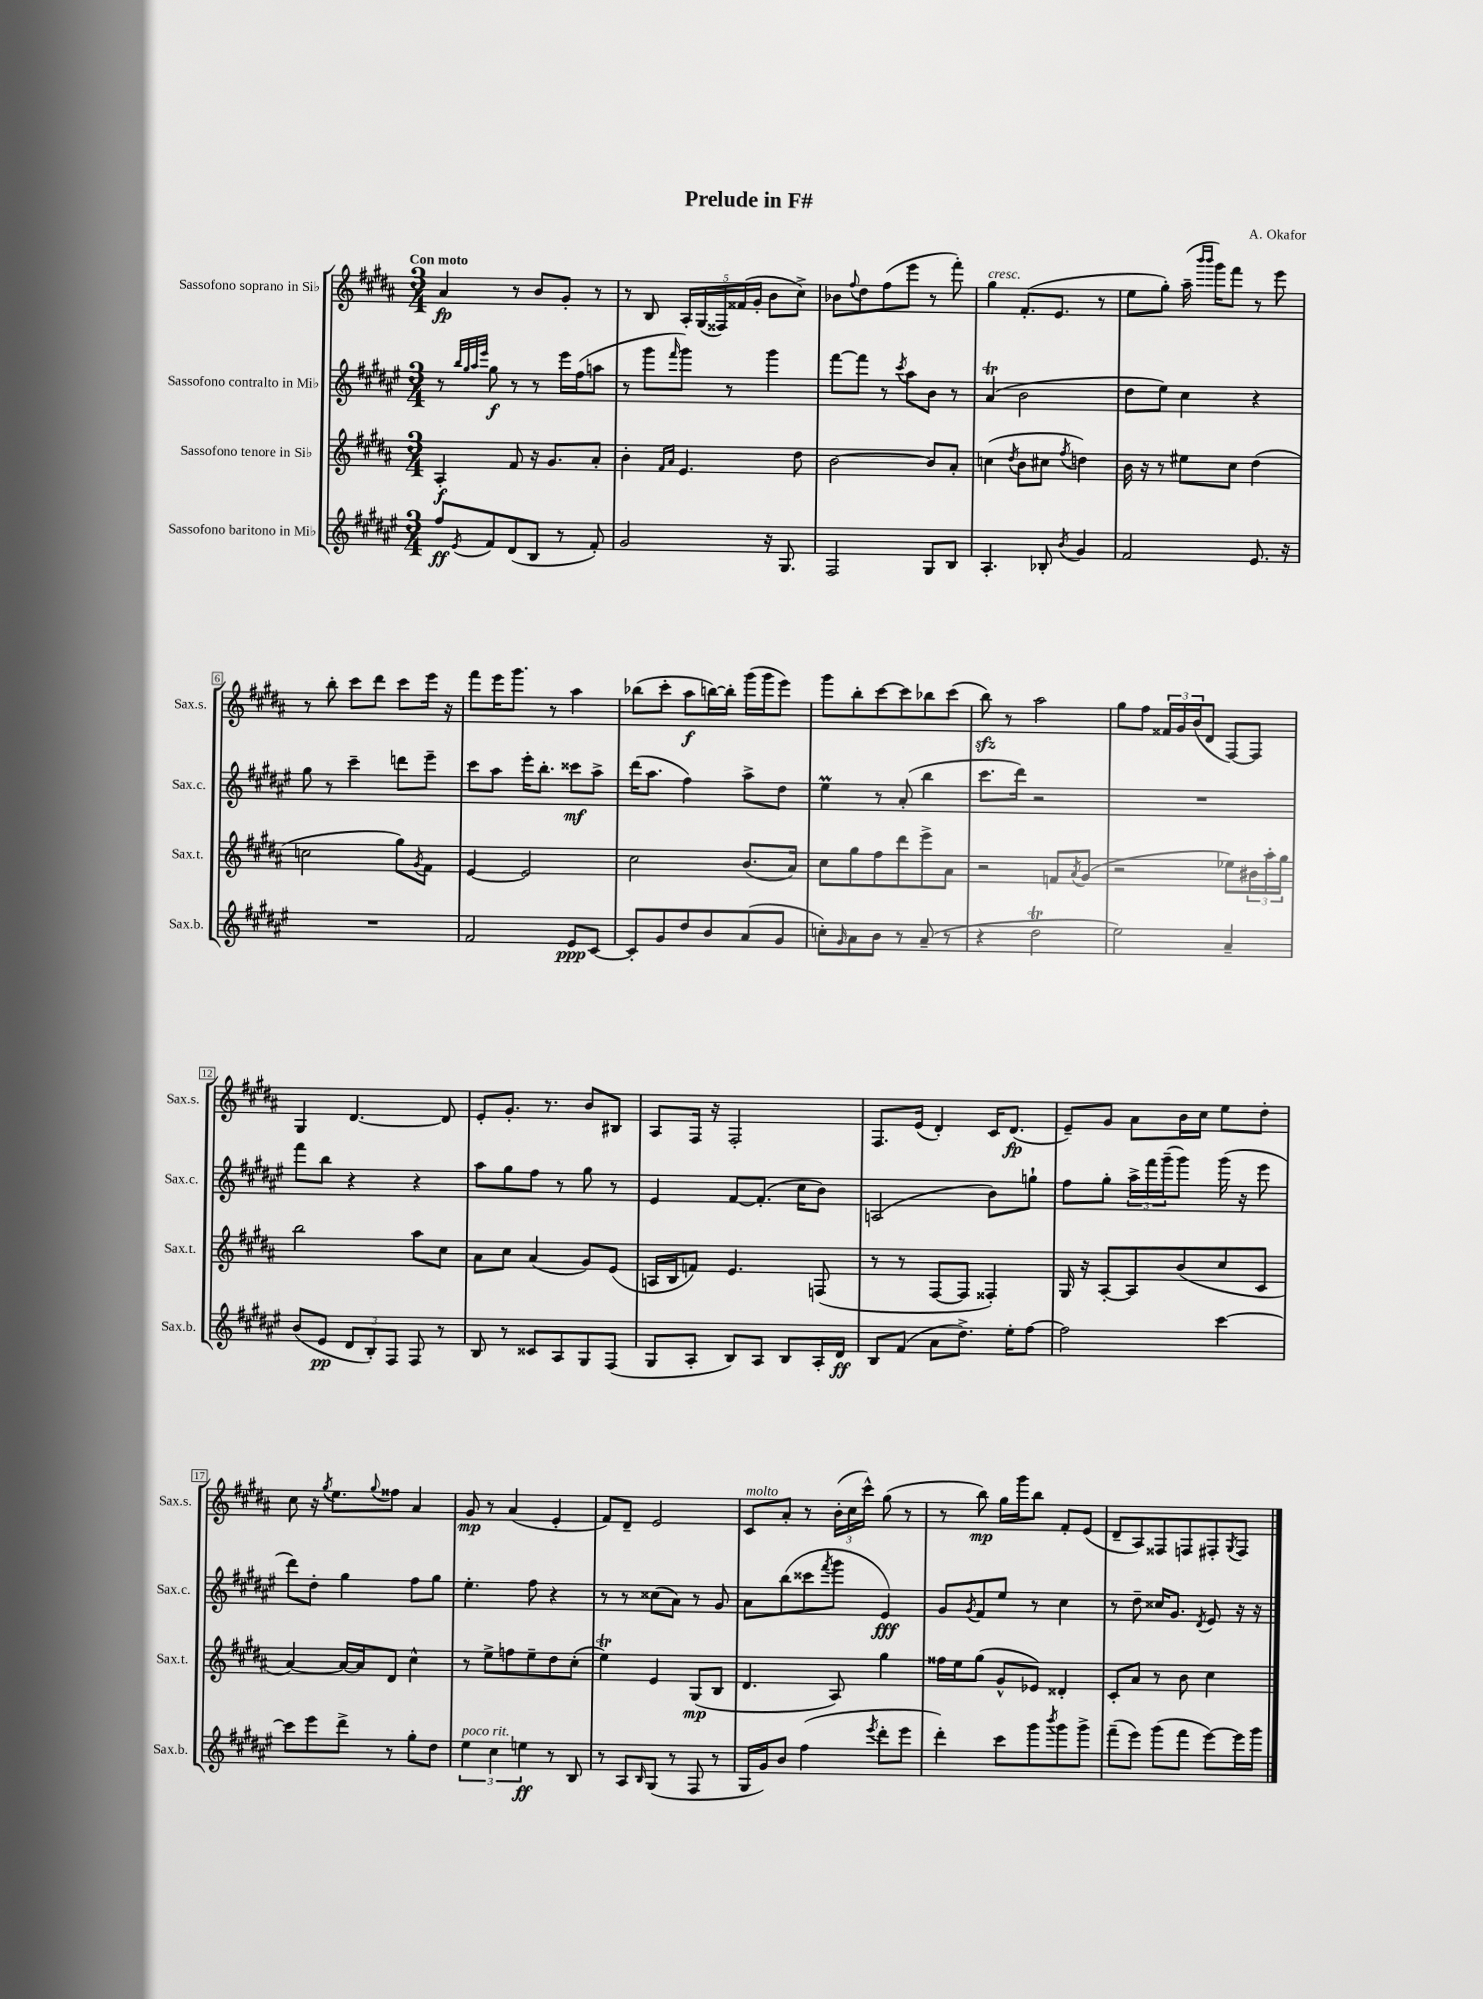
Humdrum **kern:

**kern	**kern	**kern	**kern
*staff4	*staff3	*staff2	*staff1
*clefG2	*clefG2	*clefG2	*clefG2
*k[f#c#g#d#a#e#]	*k[f#c#g#d#a#]	*k[f#c#g#d#a#e#]	*k[f#c#g#d#a#]
*M3/4	*M3/4	*M3/4	*M3/4
8ff#	4A#'	8r	4a#
.	.	32qqbb	.
.	.	32qqgg#	.
.	.	32qqaa#	.
8qe#	.	32qqeee#	.
8f#	.	8gg#	.
(8d#	8f#	8r	8r
8B	16r	8r	8b
.	8.g#	.	.
8r	.	16eee#	8g#'
.	.	(16ff#	.
8f#')	8a#'	8aa	8r
=	=	=	=
2g#	4b'	8r	8r
.	.	8ggg#	8B
.	16qqf#	.	.
.	16qqa#	16qqfff#	.
.	4.e	8ggg#)	20A#'
.	.	.	(20G#
.	.	.	20F##)
.	.	8r	.
.	.	.	(20f##
.	.	.	20g#'
16r	.	4ggg#	8b
8.G#	.	.	.
.	8dd#	.	8cc#^)
=	=	=	=
2F#	[2b	[8fff#	8b-
.	.	.	8qqff#
.	.	8fff#]	8dd#
.	.	8r	(8ff#
.	.	8qccc#	.
.	.	8aa#	8eee
8G#	8b]	8b	8r
8B	8a#'	8r	8fff#')
=	=	=	=
4.A#'	(4cc	(4a#	4gg#
.	8qdd#	.	.
.	8b	2b	(8.f#'
8B-'	8cc#	.	.
.	.	.	8.e
8qb	8qff#	.	.
4g#	4dd)	.	.
.	.	.	8r
=	=	=	=
2f#	16b	8dd#	8ee
.	16r	.	.
.	8r	8ee#)	8gg#')
.	8ee#	4cc#	(16aa#~
.	.	.	16qqbbb
.	.	.	16qqbbb
.	.	.	16ggg#)
.	8cc#	.	8fff#
8.e#	(4dd#	4r	8r
.	.	.	8eee
16r	.	.	.
=	=	=	=
2.r	2cc	8gg#	8r
.	.	8r	8bb'
.	.	4ccc#~	8ccc#
.	.	.	8ddd#
.	8gg#)	8ddd	8ccc#
.	8qg#	.	.
.	8f#	8eee#~	16eee
.	.	.	16r
=	=	=	=
2f#	[4e	8ccc#	8fff#
.	.	8aa#	16eee
.	.	.	8.ggg#
.	2e]	16eee#'	.
.	.	8.bb'	.
.	.	.	8r
8e#	.	8ccc##	4aa#
[8c#	.	8aa#^	.
=	=	=	=
8c#']	2cc#	(16ddd#	(8bb-
.	.	8.aa#	.
8g#	.	.	8ccc#'
8dd#	.	4ff#)	8aa#
8b	.	.	[16bb)
.	.	.	16bb']
(8a#	(8.b	8aa#^	(16ggg#
.	.	.	16ggg#
8g#	.	8dd#	8eee)
.	16a#)	.	.
=	=	=	=
8cc')	8cc#	4ee#	8ggg#
16qqg#	.	.	.
8a#	8gg#	.	8bb'
8b	8ff#	8r	[8ccc#
8r	8ddd#	(8a#'	8ccc#]
(8a#~	8eee^	4bb	8bb-
8r	8a#	.	(8ccc#
=	=	=	=
4r	2r	8.ccc#	8bb)
.	.	.	8r
.	.	16ddd#)	.
2dd#	.	2r	2aa#
.	8f	.	.
.	8qa#	.	.
.	(8g#	.	.
=	=	=	=
2ee#)	2r	2.r	8gg#
.	.	.	8ff#
.	.	.	24f##
.	.	.	24g#
.	.	.	(24b
.	.	.	8d#
4a#~	8ee-)	.	[8F#)
.	24b#	.	8F#]
.	24aa#'	.	.
.	24gg#	.	.
=	=	=	=
(8b	2bb	8fff#	4G#
8e#	.	8bb	.
12d#	.	4r	[4.d#
12B')	.	.	.
12F#	.	.	.
8F#	8aa#	4r	.
8r	8cc#	.	8d#]
=	=	=	=
8B	8a#	8aa#	8e'
8r	8cc#	8gg#	8.g#'
8c##	(4a#	8ff#	.
.	.	.	8.r
8A#	.	8r	.
8G#	8g#)	8gg#	8b
(8F#	(8e	8r	8B#
=	=	=	=
8G#	16A	4e#	8A#
.	16B	.	.
8A#'	8f)	.	16F#
.	.	.	16r
8B)	4.e	[8f#	2F#'
8A#	.	(8.f#']	.
8B	.	.	.
.	.	16cc#	.
16A#'	(8F	8b)	.
16d#	.	.	.
=	=	=	=
8B	8r	(2A	8.F#
(8f#	8r	.	.
.	.	.	(16e
8a#	[8F#	.	4d#')
8.dd#^)	8F#]	.	.
.	4F##')	8b)	16c#
16ee#'	.	.	(8.d#
[8ff#	.	8gg`	.
=	=	=	=
2ff#]	16G#	8ff#	8e~)
.	16r	.	.
.	[8A#'	8gg#'	8g#
.	8A#]	24aa#^	8a#
.	.	24fff#	.
.	.	(24ggg#~	.
.	(8b	8ggg#)	16b
.	.	.	16cc#
[4ccc#	8cc#	(16ggg#	8ee
.	.	16r	.
.	8c#	8eee#	8dd#'
=	=	=	=
8ccc#]	[4a#)	8ddd#)	8cc#
8eee#	.	8dd#'	16r
.	.	.	8qgg#
.	.	.	8.ee
8ddd#^	16a#_	4gg#	.
.	16a#]	.	.
.	.	.	8qqgg#
8r	8d#	.	8ff##
8gg#'	4cc#^^	8ff#	4a#
8dd#	.	8gg#	.
=	=	=	=
6ee#	8r	4.ee#'	8g#
.	8ee^	.	8r
6cc#	.	.	.
.	8ff	.	(4a#
6ee	.	.	.
.	8ee~	8ff#	.
8r	8dd#	4r	4e'
8B	(8cc#'	.	.
=	=	=	=
8r	4ee)	8r	8f#)
8A#	.	8r	8d#~
16qqB	.	.	.
(8G#	4e	(8cc##	2e
8r	.	8a#)	.
8F#	(8G#	8r	.
8r	8B	8g#	.
=	=	=	=
16G#	4.d#	8a#	8c#
16g#)	.	.	.
8b	.	(8bb	8a#'
(4ff#	.	8ccc##	8r
.	.	8qfff#	.
.	8A#)	8ggg#	(24b'
.	.	.	24cc#
.	.	.	24ccc#^^)
8qeee#	.	.	.
8ddd#'	4gg#	4e#)	(8gg#
8eee#	.	.	8r
=	=	=	=
4ddd#')	16ff##	8g#	8r
.	16ee	.	.
.	.	8qg#	.
.	(8gg#	8f#	8bb)
8ccc#	8g#^^	8ee#	16gg#
.	.	.	16ggg#
8ggg#	8e-)	8r	8bb
8qbbb	.	.	.
8ggg#	4d##'	4cc#	8f#'
8ggg#^	.	.	(8e
=	=	=	=
(8fff#~	8c#'	8r	8d#~
8eee#)	8a#	8dd#~	8A#)
(8ggg#	8r	16cc##	8F##
.	.	8.g#	.
8fff#	8b	.	8F
.	.	8qd#	.
[8eee#)	4cc#	8e#	8F#'
.	.	.	8qG#
16eee#]	.	16r	8F#
16ggg#	.	16r	.
==	==	==	==
*-	*-	*-	*-
